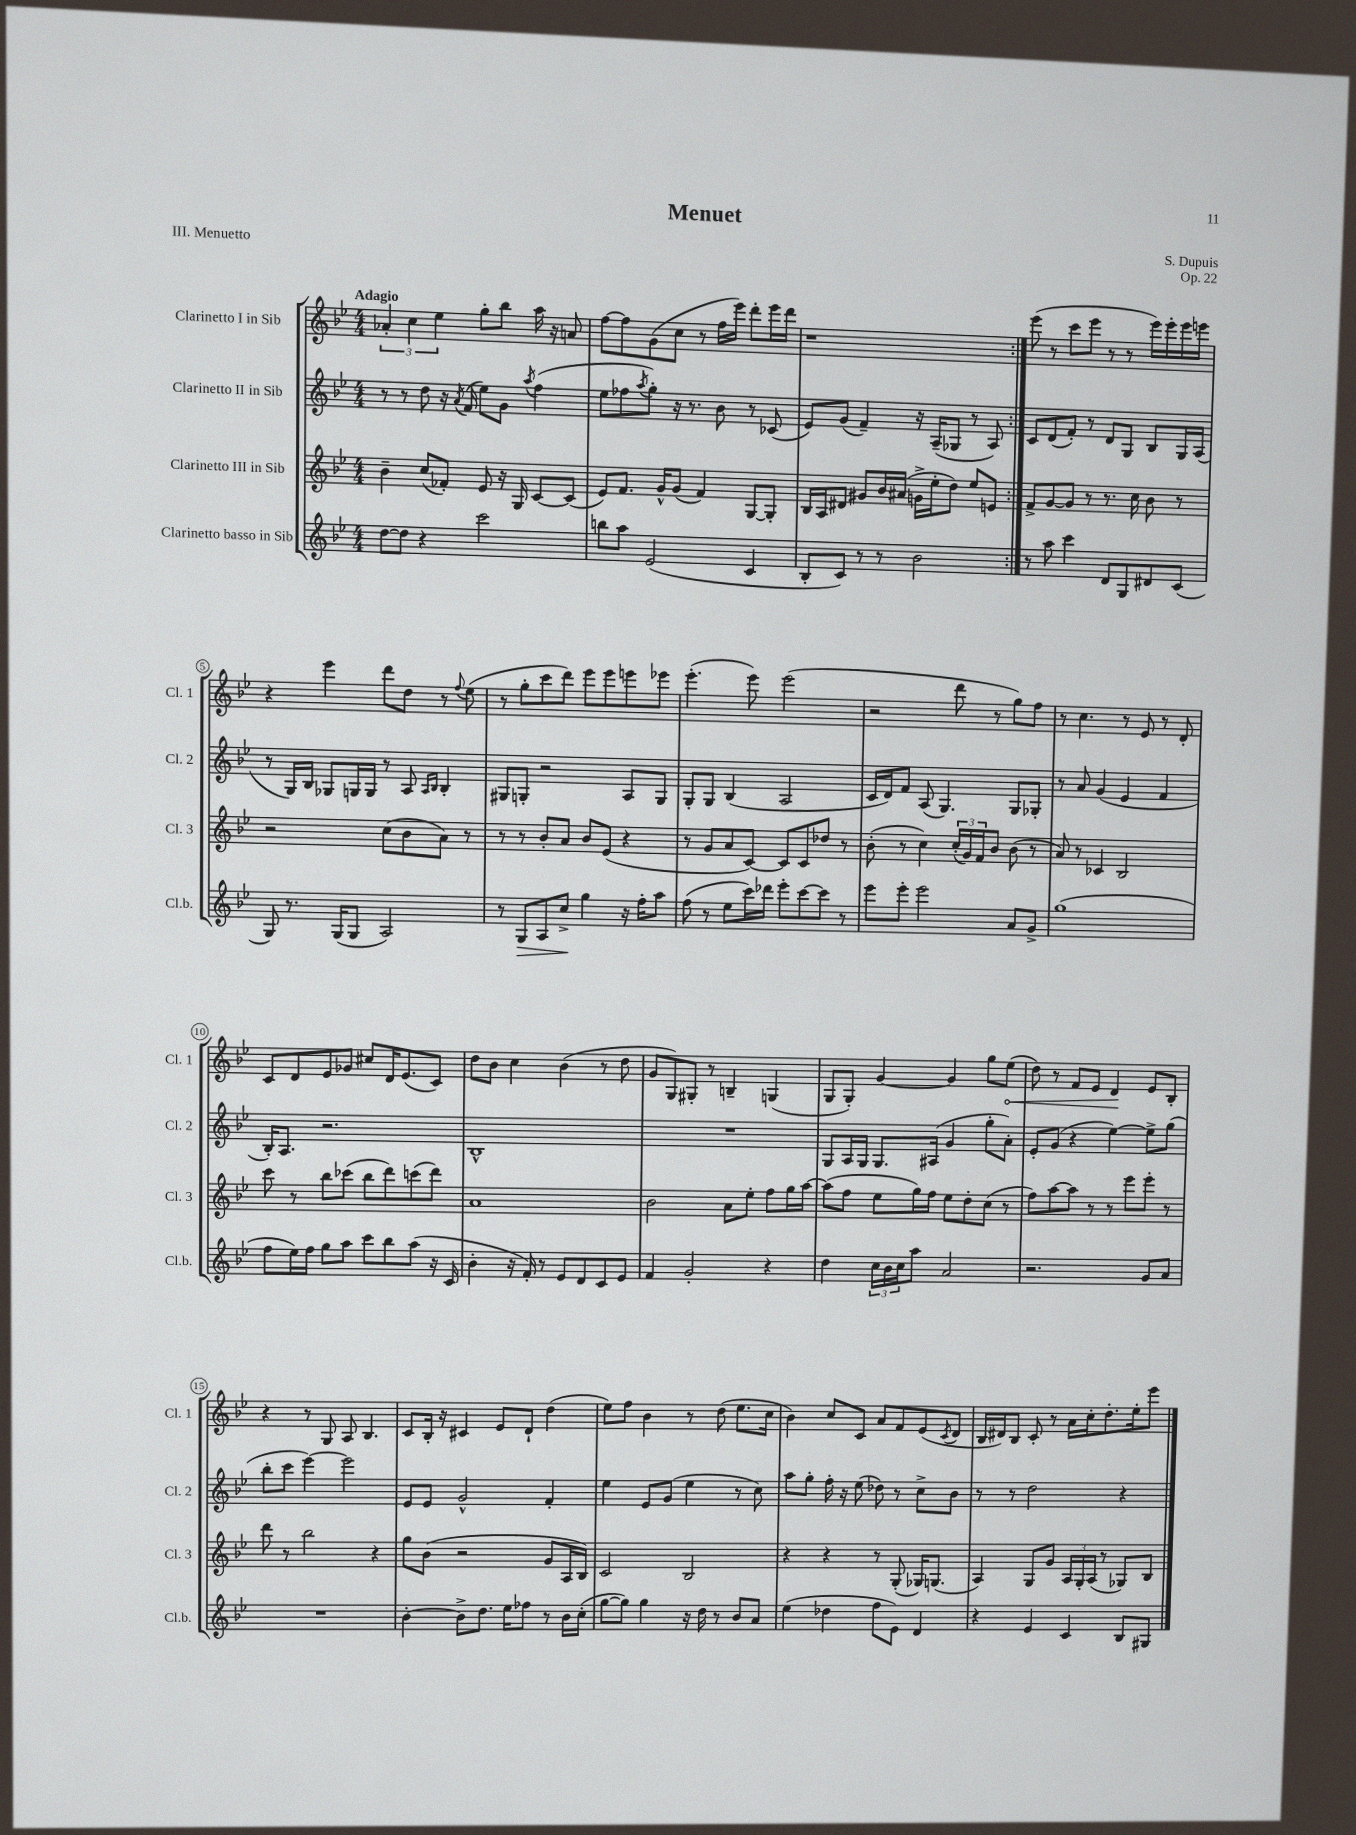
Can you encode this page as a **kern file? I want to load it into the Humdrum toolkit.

**kern	**dynam	**kern	**kern	**kern	**dynam
*part4	*part4	*part3	*part2	*part1	*part1
*staff4	*staff4	*staff3	*staff2	*staff1	*staff1
*I"Clarinetto basso in Sib	*	*I"Clarinetto III in Sib	*I"Clarinetto II in Sib	*I"Clarinetto I in Sib	*
*I'Cl.b.	*	*I'Cl. 3	*I'Cl. 2	*I'Cl. 1	*
*clefG2	*	*clefG2	*clefG2	*clefG2	*
*k[b-e-]	*	*k[b-e-]	*k[b-e-]	*k[b-e-]	*
*M4/4	*	*M4/4	*M4/4	*M4/4	*
=1	=1	=1	=1	=1	=1
!	!	!	!	!LO:TX:a:B:t=Adagio	!
[8dd\L	.	4b-~\	8r	6a-X'/	.
8dd\J]	.	.	8r	.	.
.	.	.	.	6cc\	.
4r	.	(8cc/L	8dd\	.	.
.	.	.	.	6ee-\	.
.	.	8f-X'/J)	16r	.	.
.	.	.	8qa/	.	.
.	.	.	(16f/	.	.
2ccc\	.	8e-/	8ee-\L)	8gg'\L	.
.	.	16r	8g\J	8bb-\J	.
.	.	16G/	.	.	.
.	.	.	8qaa/	.	.
.	.	[8c/L	(4ff\	16aa\	.
.	.	.	.	16r	.
.	.	(8c/J]	.	8an/	.
=2	=2	=2	=2	=2	=2
8bbn\L	.	8e-/L)	8ee-\L	[8ff\L	.
8aa\J	.	8.f/J	8ff-X\	8ff\]	.
.	.	.	8qaa/	.	.
(2e-/	.	.	8gg'\J)	(8g\	.
.	.	16g^^/KL	.	.	.
.	.	(8g/J	16r	8cc\J	.
.	.	.	8.r	.	.
.	.	4f/)	.	8r	.
.	.	.	8b-\	16ff\LL	.
.	.	.	.	16eee-\JJ)	.
4c/	.	[8G/L	8r	8ddd'\L	.
.	.	8G'/J]	(8c-X/	16eee-\L	.
.	.	.	.	16ddd\JJ	.
=3	=3	=3	=3	=3	=3
8B-'/L	.	16B-/LL	8e-/L)	1r	.
.	.	16A/J	.	.	.
8c/J)	.	8d#X/J	(8g/J	.	.
8r	.	8g#X/L	4f~/)	.	.
8r	.	16b-/L	.	.	.
.	.	(16a#X/JJ	.	.	.
2b-\	.	16gn^\LL	16r	.	.
.	.	16ee-'\J	(16A~/KL	.	.
.	.	8dd\J)	8G-X/J	.	.
.	.	8ee-/L	8r	.	.
.	.	8en/J	8A/)	.	.
=4:|!	=4:|!	=4:|!	=4:|!	=4:|!	=4:|!
8r	.	8f^/L	8c/L	(8eee-\	.
8aa\	.	[8g/	(8d/	8r	.
4ccc\	.	8g/J]	8f'/J)	8ccc\L	.
.	.	8r	8r	8eee-\J	.
8d/L	.	8.r	8d/L	8r	.
8G/	.	.	8G/J	8r	.
.	.	16cc\	.	.	.
8d#X/	.	8b-\	8B-/L	16eee-\LL)	.
.	.	.	.	16eee-'\	.
(8c/J	.	8r	16G/L	16eee-\	.
.	.	.	(16A/JJ	16eeen\JJ	.
!!LO:LB:g=z
=5	=5	=5	=5	=5	=5
8G/)	.	2r	8r	4r	.
8.r	.	.	16G/LL)	.	.
.	.	.	16B-/JJ	.	.
.	.	.	8G-X/L	4eee-\	.
(16G/KL	.	.	.	.	.
8G/J	.	.	16Gn/L	.	.
.	.	.	16G/JJ	.	.
2A/)	.	(8cc\L	8r	8ddd\L	.
.	.	8b-\	8A/	8dd\J	.
.	.	.	16qqA/LL	.	.
.	.	.	16qqB-/JJ	.	.
.	.	8a\J)	4B-'/	8r	.
.	.	.	.	8qqff/	.
.	.	8r	.	(8ee-\	.
=6	=6	=6	=6	=6	=6
8r	.	8r	8G#X/L	8r	.
!	!LO:HP:b	!	!	!	!
8G/L	>	8r	8Gn'/J	8gg'\L	.
8A/	.	8b-'/L	2r	8ccc\	.
8cc^/J	.	8a/J	.	8ddd\J)	.
4gg\	]	8b-/L	.	8eee-\L	.
.	.	(8e-/J	.	8eee-\	.
16r	.	4r	8A/L	8eeen\	.
16ff'\KL	.	.	.	.	.
8aa\J	.	.	8G/J	8eee-X\J	.
=7	=7	=7	=7	=7	=7
(8ff\	.	8r	8G'/L	(4.eee-'\	.
8r	.	8g/L	8G/J	.	.
8ee-\L	.	8a/	(4B-/	.	.
16ccc\L)	.	[8c/J)	.	8eee-\)	.
16ddd-X\JJ	.	.	.	.	.
8eee-'\L	.	8c/L]	2A/	(2eee-\	.
[8ccc\	.	8c/	.	.	.
8ccc\J]	.	8dd-X/J	.	.	.
8r	.	8r	.	.	.
=8	=8	=8	=8	=8	=8
8eee-\L	.	(8b-'\	16c/LL	2r	.
.	.	.	16d/J)	.	.
8eee-'\J	.	8r	8f/J	.	.
2eee-\	.	4cc\)	(8A/	.	.
.	.	.	4.G/)	.	.
.	.	(24cc'/LL	.	8ddd\	.
.	.	24g/)	.	.	.
.	.	24f/J	.	.	.
.	.	8b-/J	.	8r	.
8a/L	.	(8b-\	8G/L	8gg\L)	.
8g^/J	.	8r	8G-X'/J	8ff\J	.
=9	=9	=9	=9	=9	=9
(1gg	.	8a/)	8r	8r	.
.	.	8r	8a/	4.cc\	.
.	.	4c-X/	(4g/	.	.
.	.	2B-/	4e-/	8r	.
.	.	.	.	8e-/	.
.	.	.	4f/	8r	.
.	.	.	.	8d'/	.
!!LO:LB:g=z
=10	=10	=10	=10	=10	=10
8ff\L	.	8ccc\	16B-'/KL)	8c/L	.
.	.	.	8.A/J	.	.
16ee-\L)	.	8r	.	8d/	.
16ff\JJ	.	.	.	.	.
8gg\L	.	8bb-\L	2.r	8e-/	.
8aa\J	.	(8ccc-X\J	.	8g-X/J	.
8ccc\L	.	8bb-\L	.	8cc#X/L	.
8bb-\	.	8ddd\)	.	16d/K	.
.	.	.	.	(8.e-/	.
(8aa\J	.	(8cccn\	.	.	.
16r	.	8ddd\J)	.	8c/J)	.
16c/	.	.	.	.	.
=11	=11	=11	=11	=11	=11
4b-'\	.	1a	1B-^^	8dd\L	.
.	.	.	.	8b-\J	.
16r	.	.	.	4cc\	.
16f'/)	.	.	.	.	.
8r	.	.	.	.	.
8e-/L	.	.	.	(4b-\	.
8d/	.	.	.	.	.
8c/	.	.	.	8r	.
8e-/J	.	.	.	8dd\	.
=12	=12	=12	=12	=12	=12
4f/	.	2b-\	1r	8g/L	.
.	.	.	.	8G/)	.
2g'/	.	.	.	8G#X'/J	.
.	.	.	.	8r	.
.	.	8a\L	.	4Bn~/	.
.	.	8ee-'\J	.	.	.
4r	.	8ff\L	.	(4Gn/	.
.	.	16gg\L	.	.	.
.	.	[16aa\JJ	.	.	.
=13	=13	=13	=13	=13	=13
4dd\	.	(8aa\L]	8G/L	8G/L	.
.	.	8ff\J	16A/L	8G'/J)	.
.	.	.	16G/JJ	.	.
24cc\LL	.	8ee-\L	8.G/L	[4g/	.
24b-\	.	.	.	.	.
24cc\J	.	.	.	.	.
8aa\J	.	16gg\L)	.	.	.
.	.	16ff\JJ	(16A#X/Jk	.	.
2a/	.	8ee-\L	4g/	4g/]	.
.	.	8dd'\	.	.	.
.	.	(8cc\J	8gg'\L	8gg\L	.
!	!	!	!	!	!LO:HP:b
.	.	8r	8a'\J)	(8ee-\J	<
=14	=14	=14	=14	=14	=14
2.r	.	8ff\L)	8e-'/L	8dd\)	.
.	.	[8aa\	(8g/J	8r	.
.	.	8aa\J]	4r	8f/L	.
.	.	8r	.	8e-/J	.
.	.	8r	[4ee-\)	4d/	.
.	.	8eee-\L	.	.	.
8g/L	.	8eee-'\J	8ee-^\L]	8e-/L	[
8a/J	.	8r	(8gg\J	8B-'/J	.
!!LO:LB:g=z
=15	=15	=15	=15	=15	=15
1r	.	8ddd\	8bb-'\L	4r	.
.	.	8r	8ccc\J	.	.
.	.	2bb-\	[4eee-\)	8r	.
.	.	.	.	8G/	.
.	.	.	2eee-\]	8A/	.
.	.	.	.	4.B-/	.
.	.	4r	.	.	.
=16	=16	=16	=16	=16	=16
[4b-'\	.	8gg\L	8e-/L	8c/L	.
.	.	(8b-\J	8e-/J	16B-'/Jk	.
.	.	.	.	16r	.
8b-^\L]	.	2r	2g^^/	4c#X/	.
8.dd\J	.	.	.	.	.
.	.	.	.	8e-/L	.
16ee-\KL	.	.	.	.	.
8ff-X\J	.	.	.	8d`/J	.
8r	.	8g/L	4f'/	(4dd\	.
16b-\LL	.	16A/L	.	.	.
(16cc'\JJ	.	16B-/JJ)	.	.	.
=17	=17	=17	=17	=17	=17
[8gg\L	.	2c/	4ee-\	8ee-\L)	.
8gg\J])	.	.	.	8ff\J	.
4gg\	.	.	8e-/L	4b-\	.
.	.	.	(8g/J	.	.
16r	.	2B-/	4ee-\	8r	.
16dd\	.	.	.	.	.
8r	.	.	.	(8dd\	.
8b-/L	.	.	8r	8.ee-\L	.
8a/J	.	.	8cc\)	.	.
.	.	.	.	16cc\Jk	.
=18	=18	=18	=18	=18	=18
(4ee-\	.	4r	8aa\L	4b-\)	.
.	.	.	8gg'\J	.	.
4dd-X\	.	4r	16ff'\	8cc/L	.
.	.	.	16r	.	.
.	.	.	(8ee-\	8c/J	.
8ff\L	.	8r	8dd-X\)	8a/L	.
8e-\J)	.	(8G'/	8r	8f/	.
4d/	.	16G-X/KL)	8cc^\L	(8e-/	.
.	.	(8.Gn/J	.	.	.
.	.	.	.	8qc/	.
.	.	.	8b-\J	8d/J	.
=19	=19	=19	=19	=19	=19
4r	.	4A/)	8r	16B-/LL	.
.	.	.	.	16d#X/J)	.
.	.	.	8r	8B-/J	.
4e-/	.	8G/L	2dd\	8c'/	.
.	.	8g/J	.	8r	.
4c/	.	24A/LL	.	16a\LL	.
.	.	24G'/	.	.	.
.	.	.	.	16cc'\J	.
.	.	(24A/JJ	.	.	.
.	.	8r	.	8.dd'\	.
8B-/L	.	8G-X/L)	4r	.	.
.	.	.	.	16ee-'\k	.
8G#X/J	.	8B-/J	.	8eee-\J	.
==	==	==	==	==	==
*-	*-	*-	*-	*-	*-
